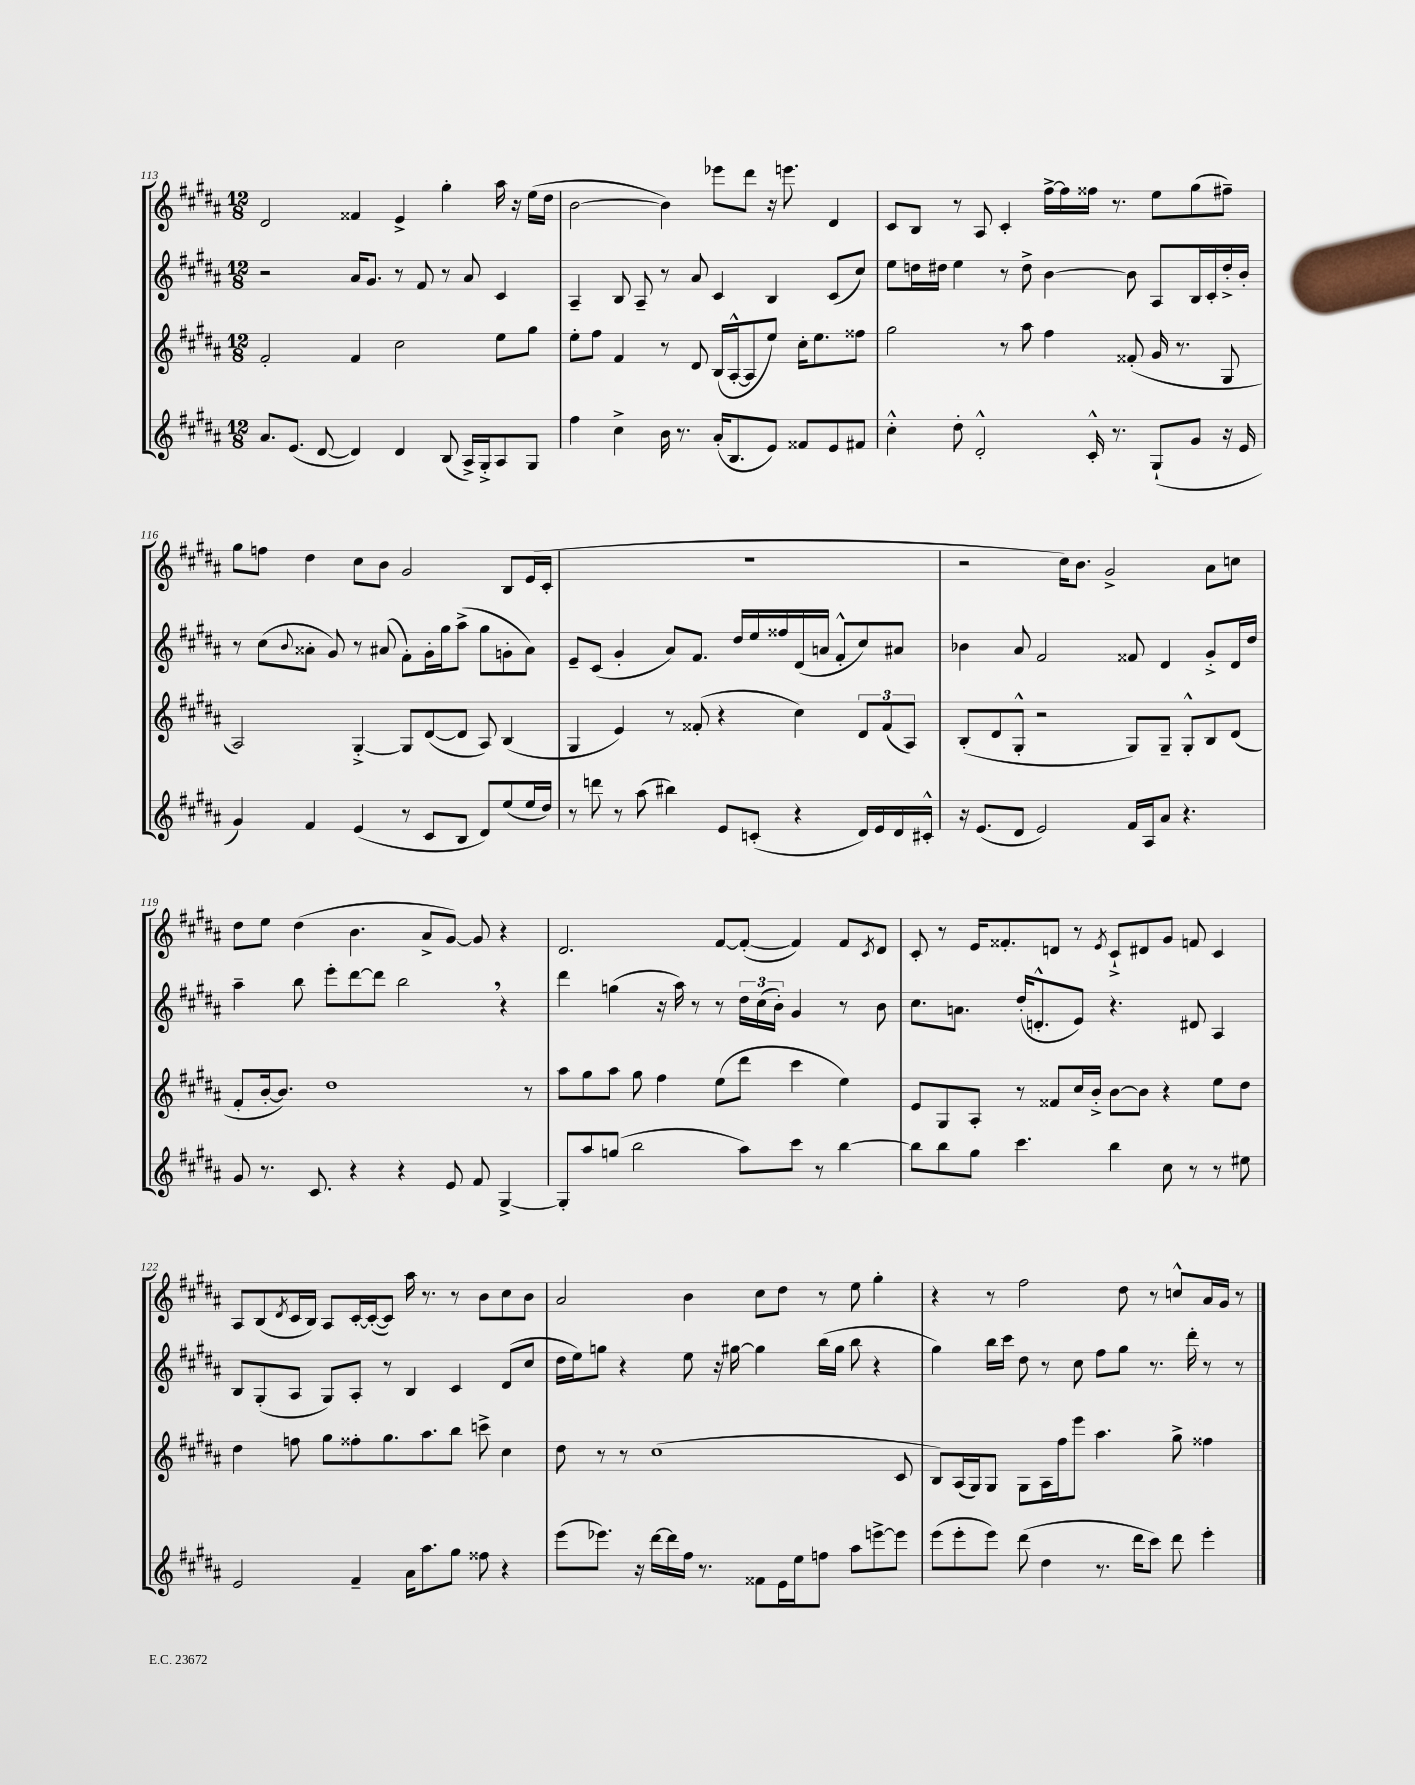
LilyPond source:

<<
\new StaffGroup <<
\new Staff = "s0" {
    \clef treble \key b \major \numericTimeSignature \time 12/8
    dis'2 fisis'4 e'4-> gis''4-. ais''16 r16 e''16( dis''16 |
    b'2~ b'4) ees'''8 dis'''8 r16 e'''8. dis'4 |
    cis'8 b8 r8 ais8 cis'4-. fis''16~-> fis''16 fisis''16 r8. e''8 gis''8( fis''8--) |
    gis''8 f''8 dis''4 cis''8 b'8 gis'2 b8 e'16( cis'16-. |
    R1. |
    r2 cis''16) b'8. gis'2-> ais'8 c''8 |
    dis''8 e''8 dis''4( b'4. ais'8-> gis'8~) gis'8 r4 |
    dis'2. fis'8~ fis'8~-.( fis'4) fis'8 \acciaccatura { cis'8 } dis'8 |
    cis'8-. r8 e'16 fisis'8.-. d'8 r8 \acciaccatura { e'8 } cis'8-!-> dis'8 gis'8 f'8 cis'4 |
    ais8 b8( \acciaccatura { dis'8 } cis'16 b16) ais8 cis'16~-. cis'16~-.( cis'8) ais''16 r8. r8 b'8 cis''8 b'8 |
    ais'2 b'4 cis''8 dis''8 r8 e''8 gis''4-. |
    r4 r8 fis''2 dis''8 r8 c''8-^ ais'16 gis'16 r8 \bar "|." |
}
\new Staff = "s1" {
    \clef treble \key b \major \numericTimeSignature \time 12/8
    r2 ais'16 gis'8. r8 fis'8 r8 ais'8 cis'4 |
    ais4-- b8 ais8-- r8 ais'8 cis'4 b4 cis'8( cis''8) |
    e''8 d''16 dis''16 e''4 r8 dis''8-> b'4~ b'8 ais8 b16 cis'16-. dis''16-.-> b'16-. |
    r8 cis''8( \appoggiatura { b'8 } aisis'8-. gis'8) r8 ais'8( fis'8-.) gis'16-. gis''16 ais''8->( gis''8 g'8-. ais'8) |
    e'8-- cis'8( gis'4-. ais'8) fis'8. dis''16 e''16 fisis''16 dis'16( a'16 fis'8-.-^ cis''8) ais'8 |
    bes'4 ais'8 fis'2 fisis'8 dis'4 gis'8-.-> dis'16 dis''16 |
    ais''4-- b''8 e'''8-. dis'''8~ dis'''8 b''2 \breathe r4 |
    dis'''4 g''4( r16 ais''16) r8 r8 \tuplet 3/2 { dis''16 cis''16( b'16-.) } gis'4 r8 b'8 |
    cis''8. a'8. dis''16-.( d'8.-.-^ e'8) r4. dis'8 ais4 |
    b8 gis8-.( ais8 gis8) ais8-. r8 b4 cis'4 dis'8( cis''8 |
    dis''16 e''16) g''8 r4 e''8 r16 gis''16~ gis''4 b''16( gis''16 b''8 r4 |
    gis''4) b''16 cis'''16 dis''8 r8 cis''8 fis''8 gis''8 r8. dis'''16-. r8 r8 \bar "|." |
}
\new Staff = "s2" {
    \clef treble \key b \major \numericTimeSignature \time 12/8
    fis'2-. fis'4 cis''2 e''8 gis''8 |
    e''8-. fis''8 fis'4 r8 dis'8 b16( ais16~-.-^ ais8 e''8) cis''16-. e''8. fisis''8 |
    gis''2 r8 ais''8 fis''4 fisis'8-.( gis'16 r8. gis8 |
    ais2) gis4~-.-> gis8 dis'8~( dis'8 ais8) b4( |
    gis4 e'4) r8 fisis'8-.( r4 cis''4) \tuplet 3/2 { dis'8 fisis'8( ais8) } |
    b8-.( dis'8 gis8-.-^ r2 gis8) gis8-- gis8-.-^ b8 dis'8( |
    fis'8-. b'16~-. b'8.) dis''1 r8 |
    ais''8 gis''8 ais''8 gis''8 fis''4 e''8( dis'''8 cis'''4 e''4) |
    e'8 gis8 ais8-. r8 fisis'8 cis''16 b'16-.-> b'8~ b'8 r4 e''8 dis''8 |
    dis''4 f''8 gis''8 fisis''8-. gis''8. ais''8. b''8 c'''8-> cis''4 |
    dis''8 r8 r8 cis''1( cis'8 |
    b8) ais16( gis16) gis8 gis8 ais16 fis''16 e'''8 ais''4. gis''8-> fisis''4 \bar "|." |
}
\new Staff = "s3" {
    \clef treble \key b \major \numericTimeSignature \time 12/8
    ais'8. e'8.( dis'8~ dis'4) dis'4 b8( ais16->) gis16-.-> ais8 gis8 |
    fis''4 cis''4-> b'16 r8. ais'16-.( b8. e'8) fisis'8 e'8 fis'8 |
    cis''4-.-^ dis''8-. dis'2-.-^ cis'16-.-^ r8. gis8-!( gis'8 r16 e'16 |
    gis'4) fis'4 e'4( r8 cis'8 b8 dis'8) e''8( e''16 dis''16) |
    r8 d'''8 r8 ais''8( bis''4) e'8 c'8-.( r4 dis'16) e'16 dis'16 cis'16-.-^ |
    r16 e'8.( dis'8 e'2) fis'16 ais16 ais'8 r4. |
    gis'8 r8. cis'8. r4 r4 e'8 fis'8 gis4~-> |
    gis8-. ais''8 g''8( b''2 ais''8) cis'''8 r8 b''4~ |
    b''8 b''8 gis''8 cis'''4. b''4 cis''8 r8 r8 eis''8 |
    e'2 fis'4-- ais'16 ais''8. gis''8 fisis''8 r4 |
    e'''8( ees'''8.) r16 dis'''16~ dis'''16 fis''16 r8. fisis'8 e'16 e''16 f''8 ais''8 e'''8~-> e'''8 |
    e'''8( e'''8-. e'''8) dis'''8( dis''4 r8. dis'''16 cis'''8) dis'''8 e'''4-. \bar "|." |
}
>>
>>
\layout { \context { \Score currentBarNumber = #113 } }
